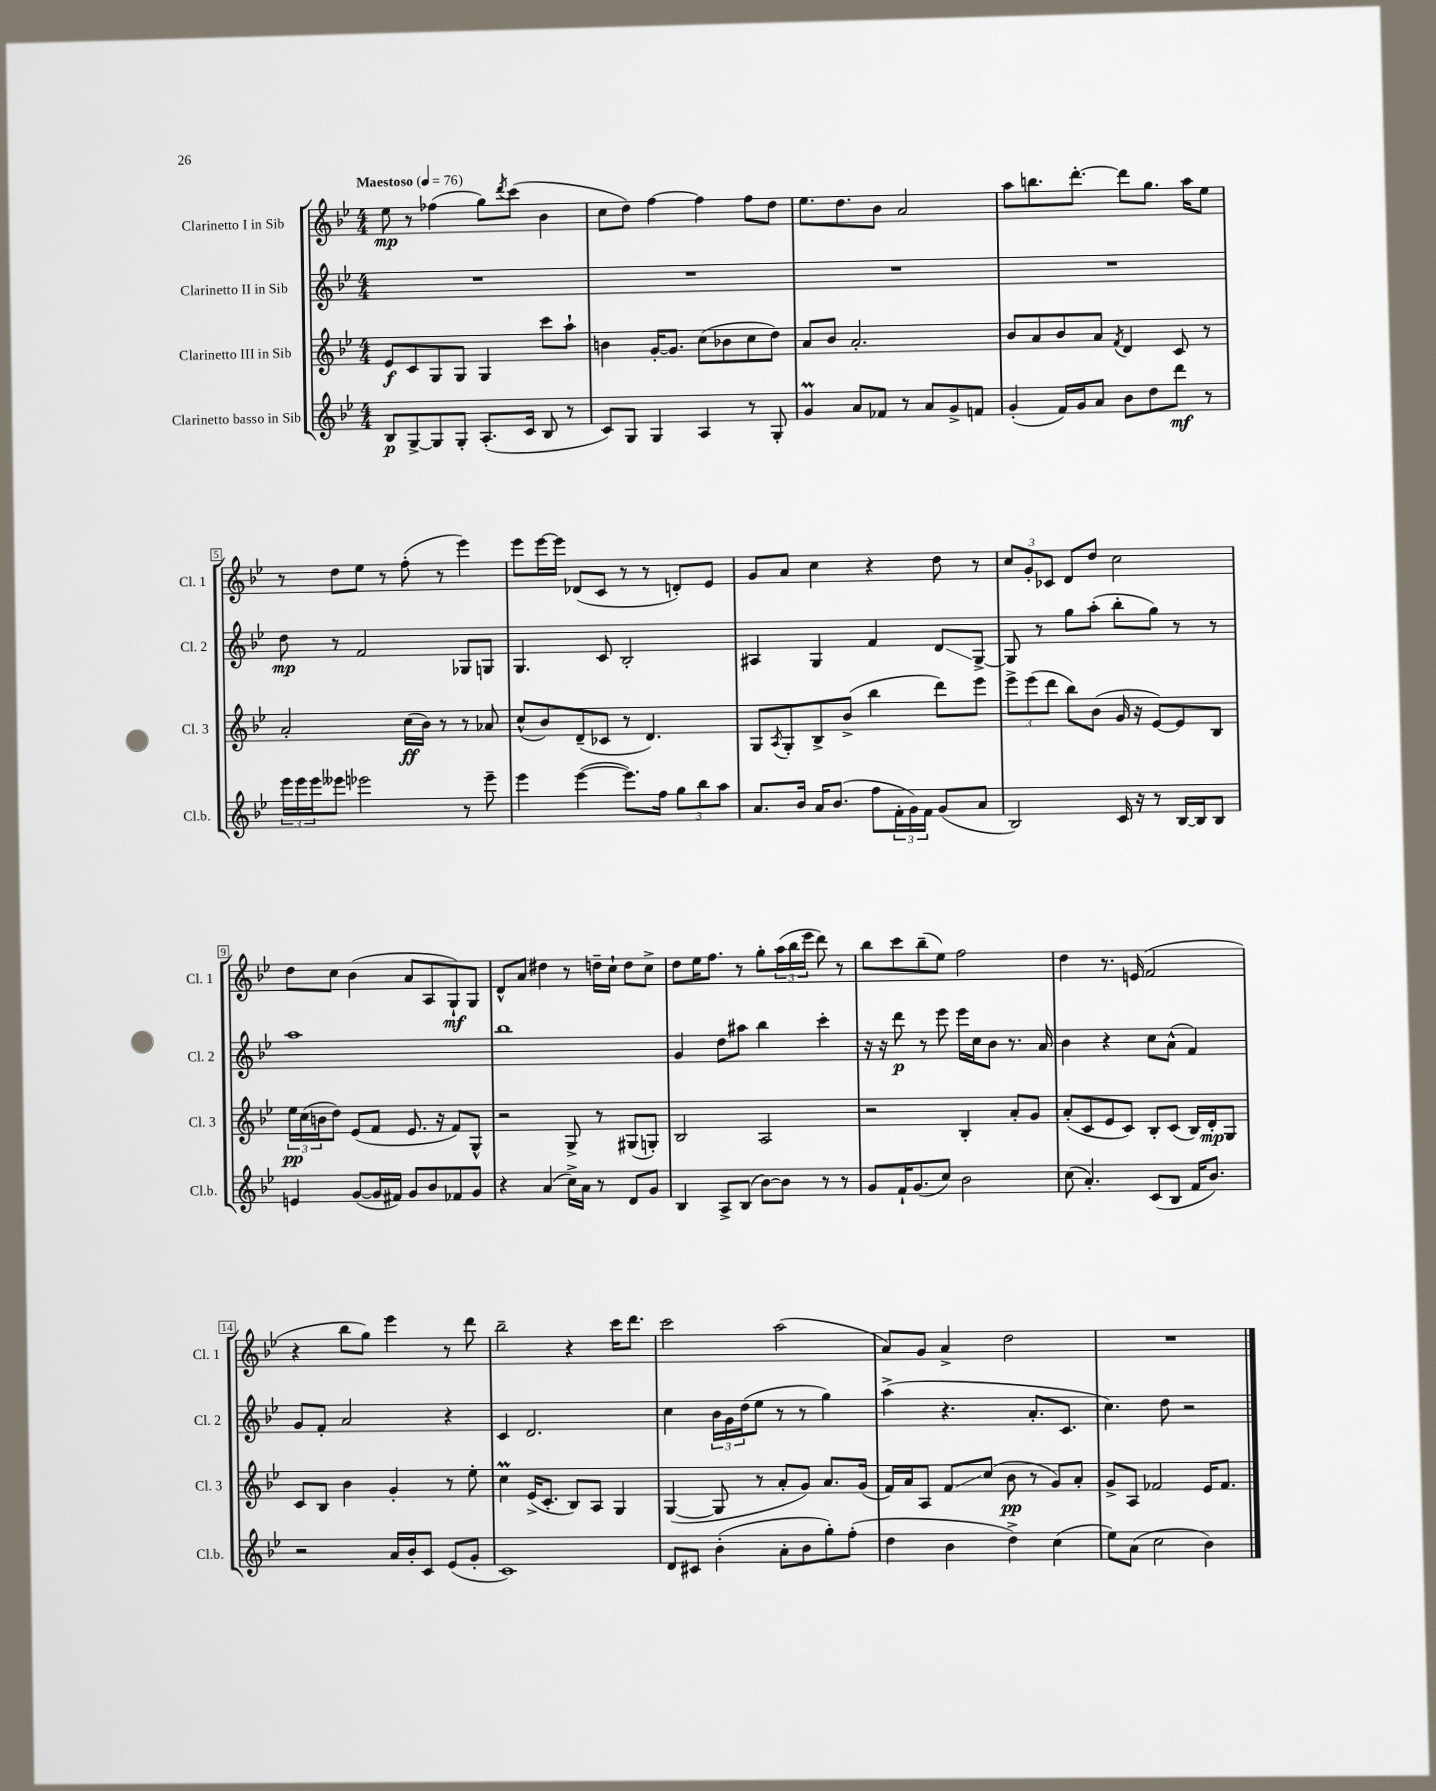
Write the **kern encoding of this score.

**kern	**kern	**kern	**kern
*staff4	*staff3	*staff2	*staff1
*clefG2	*clefG2	*clefG2	*clefG2
*k[b-e-]	*k[b-e-]	*k[b-e-]	*k[b-e-]
*M4/4	*M4/4	*M4/4	*M4/4
*MM76	*MM76	*MM76	*MM76
8B-/L	8e-/L	1r	8ee-\
[8G^/	8c/	.	8r
8G/]	8G/	.	(4ff-\
8G'/J	8G/J	.	.
(8.A'/L	4G/	.	8gg\L)
.	.	.	8qddd/
.	.	.	(8ccc\J
16c/Jk	.	.	.
8B-/	8ccc\L	.	4b-\
8r	8aa`\J	.	.
=	=	=	=
8c/L)	4b\	1r	8cc\L
8G/J	.	.	8dd\J)
4G/	[16g'/LK	.	[4ff\
.	8.g/]J	.	.
4A/	(8cc\L	.	4ff\]
.	8b-\	.	.
8r	8cc\	.	8ff\L
8G'/	8dd\J)	.	8dd\J
=	=	=	=
4g/	8a/L	1r	8.ee-\L
.	8b-/J	.	.
.	.	.	8.dd\
8a/L	2.a'/	.	.
8f-/J	.	.	8b-\J
8r	.	.	2a/
8a/L	.	.	.
8g^/	.	.	.
8f/J	.	.	.
=	=	=	=
(4g'/	8b-/L	1r	8aa\L
.	8a/	.	8.bb\
16f/LL)	8b-/	.	.
16g/J	.	.	[8.ddd'\J
8a/J	8a/J	.	.
.	8qf/	.	.
8b-\L	4d/	.	8ddd\]L
8dd\	.	.	8.gg\J
8ddd\J	8c/	.	.
.	.	.	16aa\LK
8r	8r	.	8ee-\J
=	=	=	=
24eee-\LL	2a'/	8dd\	8r
24eee-\	.	.	.
24eee-\J	.	.	.
8eee--\J	.	8r	8dd\L
2eee-\	.	2f/	8ee-\J
.	.	.	8r
.	(16cc\LL	.	(8ff'\
.	16b-\JJ)	.	.
.	8r	.	8r
8r	8r	8G-/L	4eee-\)
8eee-~\	8a-/	8G/J	.
=	=	=	=
4eee-\	(8cc^^/L	4.G/	8eee-\L
.	8b-/)	.	[16eee-\L
.	.	.	16eee-\]JJ
([4eee-\	(8d~/	.	(8d-/L
.	8c-/J	8c/	8c/J
8.eee-\]L)	8r	2B-'/	8r
.	4.d/)	.	8r
16ff\Jk	.	.	.
12gg\L	.	.	8d'/L)
12bb-\	.	.	.
.	.	.	8e-/J
12aa\J	.	.	.
=	=	=	=
8.a/L	8G/L	4A#/	8g/L
.	8qA/	.	.
.	8G'/	.	8a/J
16b-/Jk	.	.	.
16a/LK	8B-^/	4G/	4cc\
(8.b-/J	.	.	.
.	(8b-^/J	.	.
8ff\L	4bb-\	4f/	4r
24f'\L	.	.	.
24g\)	.	.	.
24f\JJ	.	.	.
(8g/L	8ddd\L)	8d/L	8dd\
8a/J	8eee-\J	[8G^/J	8r
=	=	=	=
2B-/)	12eee-^\L	8G/]	12cc/L
.	(12eee-\	.	12g'/
.	.	8r	.
.	12ddd\J	.	12c-/J
.	8bb-\L)	8gg\L	8d/L
.	(8b-\J	(8aa'\J	8dd/J
16c/	16g/	8bb-'\L	2cc\
16r	16r	.	.
8r	[8e-/L)	8gg\J)	.
[16B-/LL	8e-/]	8r	.
16B-/]J	.	.	.
8B-/J	8B-/J	8r	.
=	=	=	=
4e/	24ee-\LL	1aa	8dd\L
.	(24cc\	.	.
.	24b\J	.	.
.	8dd\J)	.	8cc\J
([8g/L	(8e-/L	.	(4b-\
16g/]L	8f/J	.	.
16f#/JJ)	.	.	.
8g/L	8.e-/	.	8a/L
8b-/	.	.	8A/
.	16r	.	.
8f-/	8f/L)	.	8G`/)
8g/J	8G^^/J	.	8G/J
=	=	=	=
4r	2r	1bb-	8d^^/L
.	.	.	8a/J
(4a/	.	.	4dd#\
16cc^\LL)	8G^/	.	8r
16a\JJ	.	.	.
8r	8r	.	16dd~\LL
.	.	.	16cc`\JJ
8d/L	(8G#/L	.	8dd\L
8g/J	8G'/J)	.	8cc^\J
=	=	=	=
4B-/	2B-/	4g/	8dd\L
.	.	.	16ee-\K
.	.	.	8.ff\J
8A^/L	.	8dd\L	.
(8B-/J	.	8aa#\J	8r
[8b-\L)	2A/	4bb-\	8gg'\L
8b-\]J	.	.	(24aa\L
.	.	.	24bb-\
.	.	.	24eee-\JJ
8r	.	4ccc'\	8ddd\)
8r	.	.	8r
=	=	=	=
8g/L	2r	16r	8bb-\L
.	.	16r	.
16f`/K	.	8ddd\	8ccc\
(8.g/	.	.	.
.	.	8r	(8bb-~\
8cc/J)	.	8eee-\	8ee-\J)
2b-\	4B-'/	16eee-\LL	2ff\
.	.	16cc\J	.
.	.	8b-\J	.
.	8a'/L	8.r	.
.	8g/J	.	.
.	.	16a/	.
=	=	=	=
(8cc\	(8a'/L	4b-\	4dd\
4.a'/)	8c/	.	.
.	8e-/	4r	8.r
.	8c/J)	.	.
.	.	.	(16e/
(8c/L	8B-'/L	8cc\L	2f/
8B-/J	(8c/J	(8a^^\J	.
16f/LK	16B-/LL)	4f/)	.
8.b-/J)	16d'/J	.	.
.	8G/J	.	.
=	=	=	=
2r	8c/L	8g/L	4r
.	8B-/J	8f'/J	.
.	4b-\	2a/	8bb-\L
.	.	.	8gg\J)
16a/LL	4g'/	.	4eee-\
16b-'/J	.	.	.
8c/J	.	.	.
(8e-/L	8r	4r	8r
8g'/J	8ee-'\	.	8ddd\
=	=	=	=
1c)	4cc\	4c/	2bb-~\
.	(16e-^/LK	2.d/	.
.	8.c'/J	.	.
.	8B-/L)	.	4r
.	8A/J	.	.
.	4G/	.	16ccc\LK
.	.	.	8.ddd\J
=	=	=	=
8d/L	([4G/	4cc\	2ccc\
8c#/J	.	.	.
(4b-'\	8G/]	24b-\LL	.
.	.	24g\	.
.	.	(24dd\J	.
.	8r	8ee-\J	.
8a'\L	8a'/L	8r	(2aa\
8b-\	8g/J)	8r	.
8gg'\)	8.a/L	4gg\)	.
(8ff'\J	.	.	.
.	(16g/Jk	.	.
=	=	=	=
4dd\	16f/LL)	(4aa^\	8a/L)
.	16a/J	.	.
.	8A/J	.	8g/J
4b-\	8f/L	4.r	4a^/
.	(8cc/J	.	.
4dd^\)	8b-\	.	2dd\
.	8r	8.a'/L	.
(4cc\	8g/L)	.	.
.	.	8.c/J	.
.	8a'/J	.	.
=	=	=	=
8ee-\L)	8g^/L	4.cc\)	1r
(8a\J	8A/J	.	.
2cc\	2f-/	.	.
.	.	8dd\	.
.	.	2r	.
4b-\)	16e-/LK	.	.
.	8.f-/J	.	.
==	==	==	==
*-	*-	*-	*-
